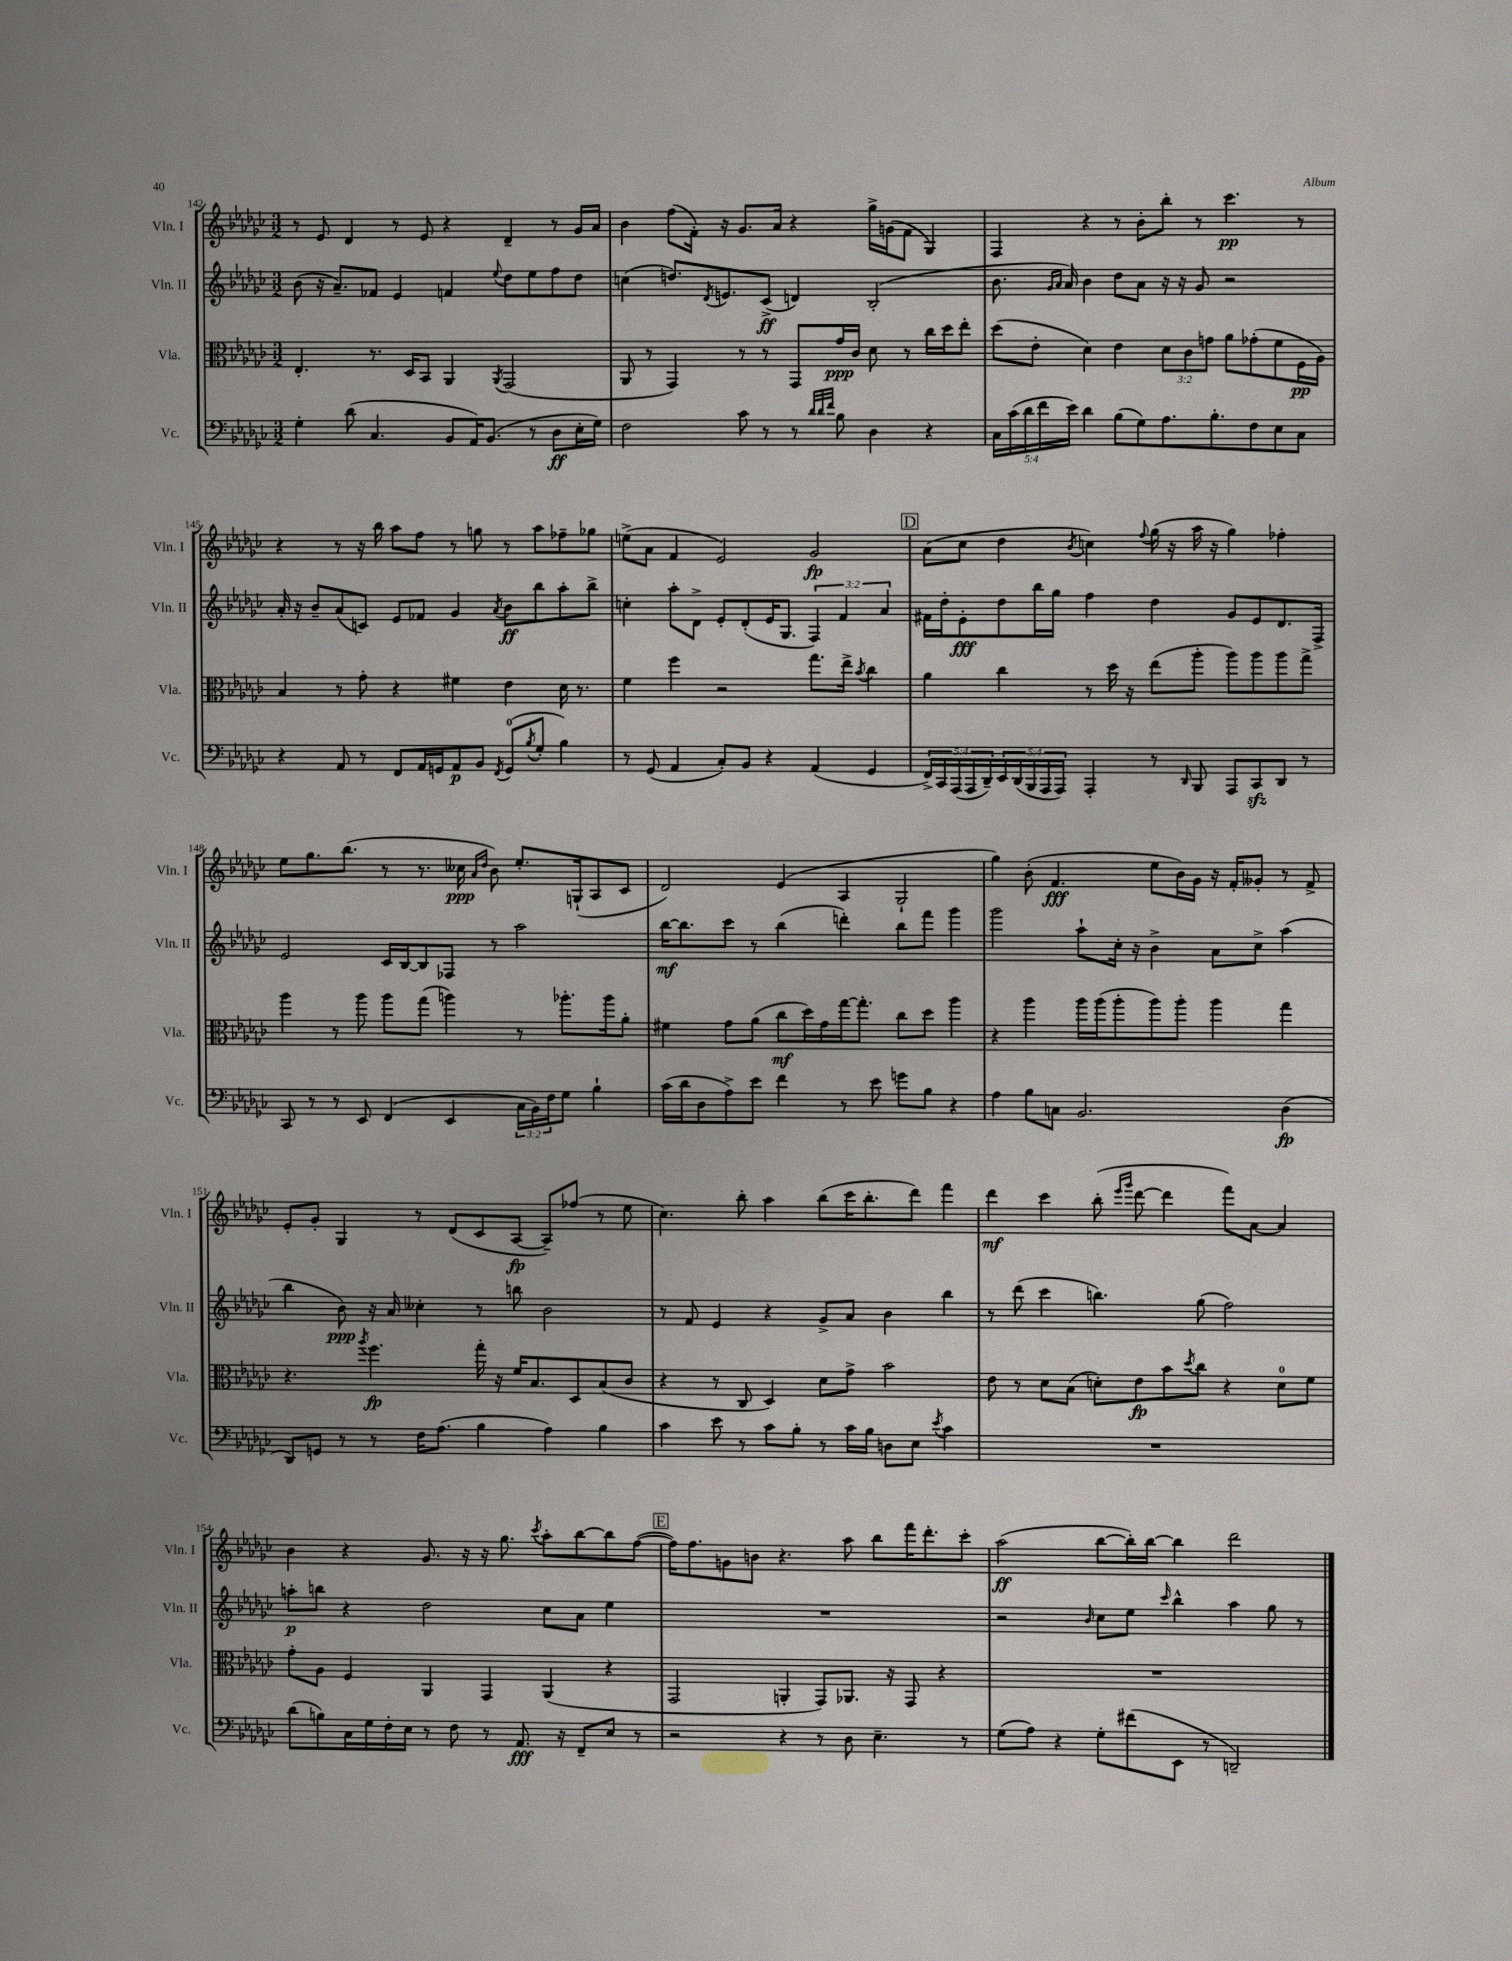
<<
\new StaffGroup <<
\new Staff = "s0" \with { instrumentName = "Vln. I" shortInstrumentName = "Vln. I" } {
    \clef treble \key ges \major \numericTimeSignature \time 3/2
    r8 ees'8 des'4 r8 ees'8 r4 des'4-- r8 ges'16 aes'16 |
    bes'4 f''8( f'16-.) r16 ges'8. aes'16 r4 ges''16-> g'16( f'8 ges4) |
    f4 r4 r8 bes'8-. bes''8-. r8 ces'''4.\pp r8 |
    r4 r8 r16 bes''16 aes''8 f''8 r8 g''8 r8 aes''8 fes''8-- ges''8 |
    e''8->( aes'8 f'4 ees'2) ges'2\fp |
    \mark \markup { \box "D" } aes'8( ces''8 des''4 \acciaccatura { bes'8 } c''4) \appoggiatura { f''8 } ges''16( r16 aes''16 r16 ges''4) fes''4-. |
    ees''8 ges''8. bes''8.( r8 r8. ceses''16\ppp \grace { aes'16 des''16 } bes'8) ees''8.-. g16-!( aes8 ces'8 |
    des'2) ees'4( aes4 ges2-! |
    ges''4) bes'8-.( f'4.\fff ees''8 bes'16) ges'16 r16 f'16-. geses'8-. r8 f'8-> |
    ees'8-. ges'8-. ges4 r8 des'8( ces'8 aes8~\fp aes8--) fes''8( r8 ees''8 |
    ces''4.) bes''8-. aes''4 bes''8( ces'''16 bes''8.-. des'''8) f'''4 |
    des'''4\mf ces'''4 bes''8-.( \grace { ees'''16 ges'''16 } des'''8~ des'''4 f'''8) aes'8~ aes'4 |
    bes'4 r4 ges'8. r16 r16 ges''8. \acciaccatura { ces'''8 } aes''8-. bes''8~ bes''8 f''8~( |
    \mark \markup { \box "E" } f''16) f''8. g'8 b'8 r4. aes''8 bes''8 f'''16 des'''8.-. ces'''8-. |
    aes''2\ff( bes''8~ bes''16-.) bes''16~ bes''4 des'''2 \bar "|." |
}
\new Staff = "s1" \with { instrumentName = "Vln. II" shortInstrumentName = "Vln. II" } {
    \clef treble \key ges \major \numericTimeSignature \time 3/2 \override Staff.TupletNumber.text = #tuplet-number::calc-fraction-text
    bes'8( r16 aes'8.--) fes'8 ees'4 f'4 \appoggiatura { ees''8 } des''8 ees''8 f''8 des''8 |
    c''4( d''8.) \acciaccatura { des'8 } e'8. ces'8->\ff( d'4) bes2-.( |
    bes'8. \grace { ges'16 aes'16 } aes'16) bes'4 des''8 aes'8 r16 r16 ges'8 r2 |
    aes'16-. r16 bes'8-- aes'8( c'8) ees'8 fes'8 ges'4 \acciaccatura { aes'8 } bes'8\ff bes''8 aes''8-. bes''8-> |
    c''4-. aes''8-. des'8-> ees'8-. des'8-.( ees'16 ges8. \tuplet 3/2 { f4) f'4 aes'4 } |
    \mark \markup { \box "D" } fis'16 des''16-. ees'8-.\fff des''8 bes''16 ges''16 f''4 des''4 ges'8 ees'8 des'8. f16-> |
    ees'2 ces'16 bes16~ bes8 fes8 r8 aes''2 |
    bes''16~\mf bes''8. ces'''8 r8 bes''4( d'''4-.) bes''8 f'''8 ges'''4 |
    ges'''2 aes''8-! ces''16-. r16 bes'4-> aes'8 ces''8-> aes''4( |
    bes''4 bes'8\ppp) r16 aes'16 ceses''4-. r8 b''8 bes'2 |
    r8 f'8 ees'4 r4 ges'8-> aes'8 bes'4 bes''4 |
    r8 des'''8( ces'''4 b''4.) ges''8( f''2) |
    a''8-.\p b''8 r4 des''2 ces''8 aes'8 ees''4 |
    \mark \markup { \box "E" } R1. |
    r2 \grace { bes'16 } ces''8 ees''8 \grace { ces'''16 } bes''4-^ aes''4 ges''8 r8 \bar "|." |
}
\new Staff = "s2" \with { instrumentName = "Vla." shortInstrumentName = "Vla." } {
    \clef alto \key ges \major \numericTimeSignature \time 3/2 \override Staff.TupletNumber.text = #tuplet-number::calc-fraction-text
    ees4.-. r8. des16 bes,8 aes,4 \acciaccatura { aes,8 } ges,2( |
    aes,8 r8 ges,4) r8 r8 ges,8 ges'16\ppp ces'16 des'8 r8 ces''16 des''16 ees''8-. |
    des''8( ees'8-. des'4) ees'4 \tuplet 3/2 { des'8 ces'8 g'8 } aes'8 ges'8-.( f'8 f16\pp aes16) |
    bes4 r8 ges'8-. r4 fis'4 ees'4 des'16 r8. |
    f'4 f''4 r2 ges''8. ees''16-> \acciaccatura { bes'8 } ces''4 |
    \mark \markup { \box "D" } aes'4 ces''4 r8 des''16 r16 ees''8( aes''8-. aes''8) aes''8 aes''8 ges''8-> |
    aes''4 r8 aes''8 aes''8 ges''8( a''4) r8 aes''8.-. aes''16 aes'8-. |
    fis'4 ges'8 aes'8( ces''8\mf des''16) ges'16 ges''16~ ges''8.-. ces''8 des''8 aes''4 |
    r4 aes''4 aes''16 aes''16( aes''8-. aes''8) aes''8-. aes''4 ges''4 |
    r4. \acciaccatura { aes''8 } f''4.\fp ges''16-. r16 f'16 bes8. des8 bes8( ces'8 |
    r4 r8 ces8 des4) des'8 ges'8-> bes'2 |
    ees'8 r8 des'8 bes8( d'8-.) ees'8\fp bes'8 \acciaccatura { des''8 } ces''8 r4 d'8-0 f'8 |
    ges'8-. aes8 f4 aes,4 ges,4 aes,4( r4 |
    \mark \markup { \box "E" } ges,2 a,4-. ges,8) aes,8. r16 ges,8 r4 |
    R1. \bar "|." |
}
\new Staff = "s3" \with { instrumentName = "Vc." shortInstrumentName = "Vc." } {
    \clef bass \key ges \major \numericTimeSignature \time 3/2 \override Staff.TupletNumber.text = #tuplet-number::calc-fraction-text
    ges4-. des'8( ces4. bes,8 aes,16) bes,8.( r8 des8\ff ees16-. ges16) |
    f2 ces'8 r8 r8 \grace { des'32 des'32 f'32 } bes8 des4 r4 |
    \tuplet 5/4 { ces16 ces'16( des'16 f'16 ees'16) } des'4 bes8( ges8) aes8. bes8.-. f8 ees8 ces8 |
    r4 aes,8 r8 f,8 aes,16 g,16 aes,8\p bes,8 \acciaccatura { f,8 } g,8-0( \acciaccatura { bes8 } ges8-. bes4) |
    r8 ges,8( aes,4 ces8-.) bes,8 r4 aes,4( ges,4 |
    \mark \markup { \box "D" } \tuplet 5/4 { f,16->) ces,16 aes,,16( aes,,16 des,16--) } \tuplet 5/4 { ees,16 des,16( bes,,16 aes,,16 aes,,16) } aes,,4-. r8 \grace { des,16 } bes,,8 aes,,8 ces,8\sfz des,8 r8 |
    ces,8 r8 r8 ees,8 f,4( ees,4 \tuplet 3/2 { ces16 bes,16) f16 } ges8 bes4-! |
    ces'16( des'16 des8 aes8->) ees'8 f'4 r8 ees'8 g'8 bes8 r4 |
    aes4 bes8 c8 bes,2. des4\fp( |
    des,8) g,8 r8 r8 f16 aes8.( bes4 aes4) bes4 |
    ces'4 ees'8 r8 ces'8 bes8-. r8 ces'16 bes16 d8 ees8 \acciaccatura { ees'8 } ces'4 |
    R1. |
    des'8( b8) ces16 ges16 f16-. ees16 r8 f8 r8 aes,8.\fff r16 f,8-- ees8 r8 |
    \mark \markup { \box "E" } r2 r4 r8 des8 ees4.-- r8 |
    ges8( aes8) r4 ges8-. fis'8( ees,8 r8 d,2--) \bar "|." |
}
>>
>>
\layout { \context { \Score currentBarNumber = #142 } }
